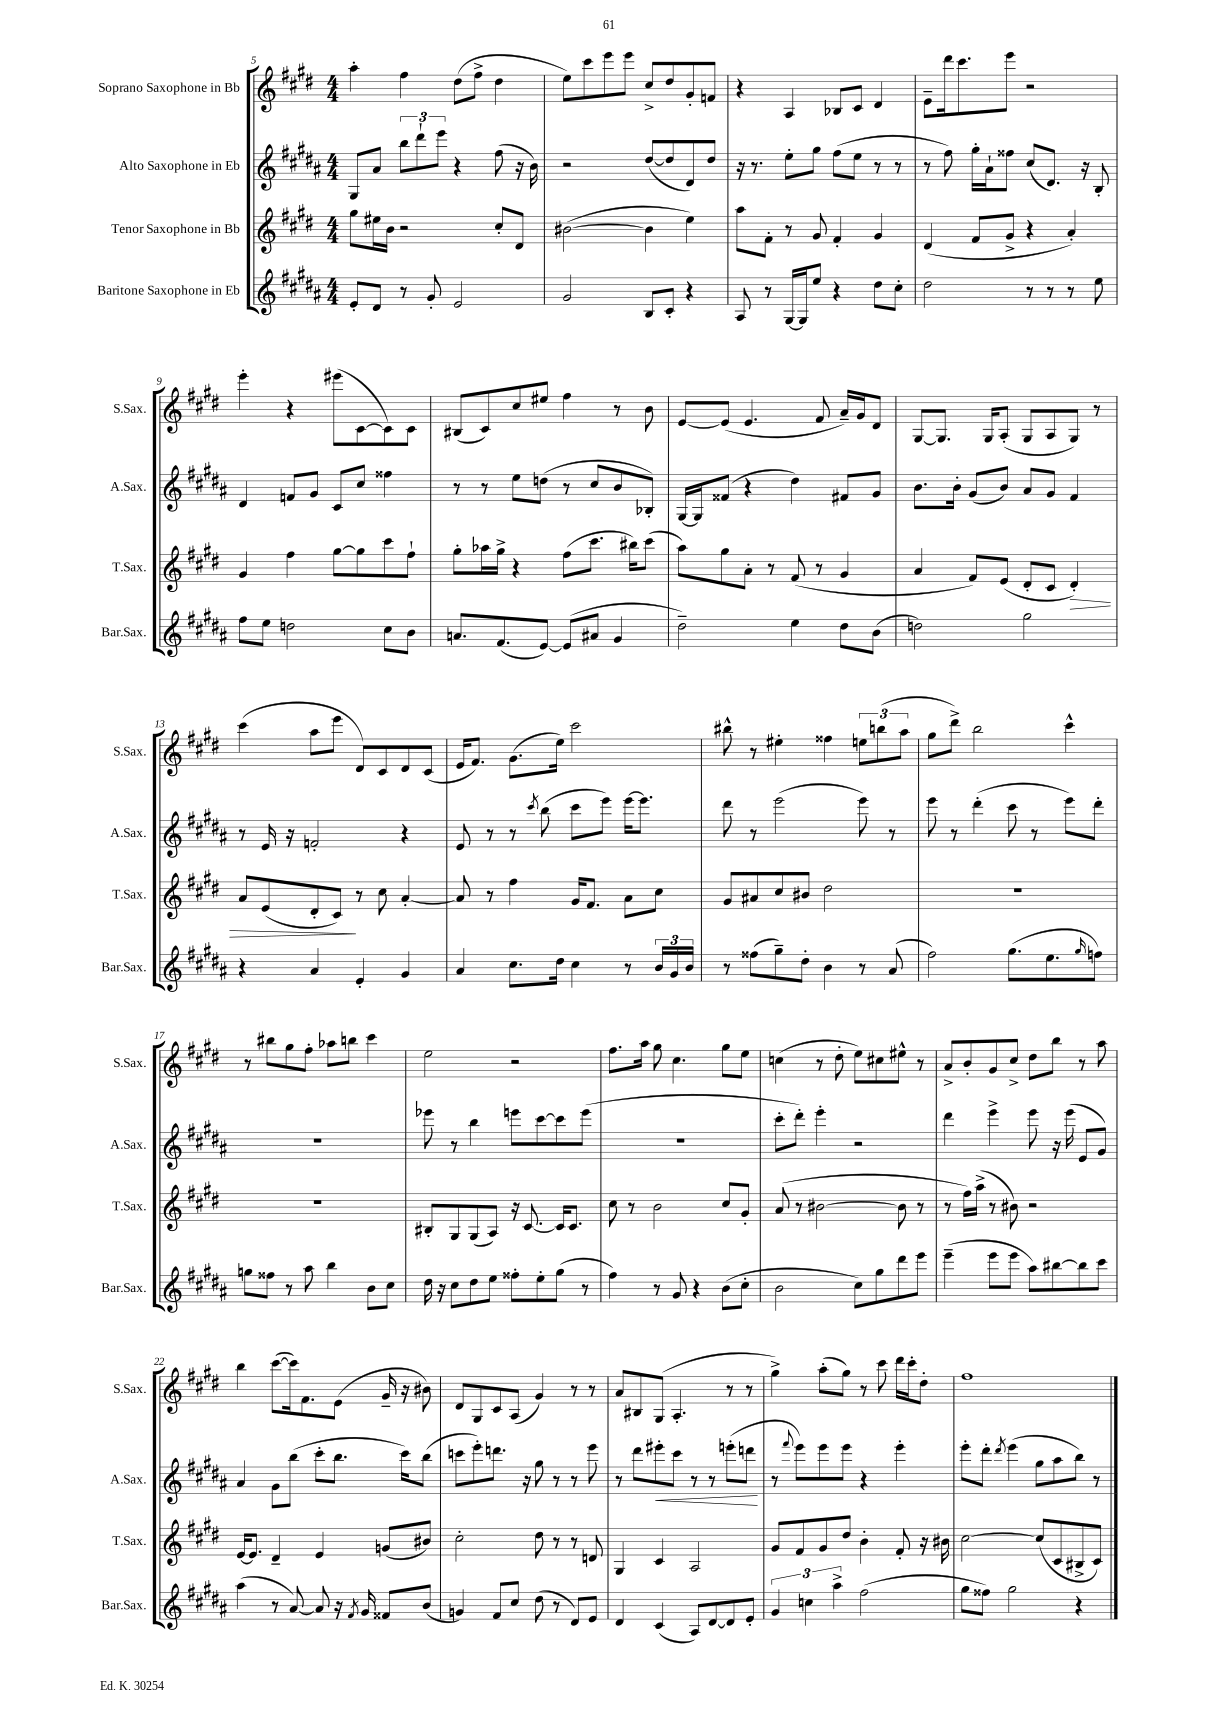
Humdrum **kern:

**kern	**kern	**kern	**kern
*staff4	*staff3	*staff2	*staff1
*clefG2	*clefG2	*clefG2	*clefG2
*k[f#c#g#d#a#]	*k[f#c#g#d#]	*k[f#c#g#d#a#]	*k[f#c#g#d#]
*M4/4	*M4/4	*M4/4	*M4/4
8e'/L	8gg#\L	8G#/L	4aa'\
8d#/J	16ee#\L	8a#/J	.
.	16b\JJ	.	.
8r	2r	12bb\L	4ff#\
.	.	12ddd#`\	.
8g#'/	.	.	.
.	.	12eee\J	.
2e/	.	4r	(8dd#\L
.	.	.	8ff#^\J
.	8cc#'/L	(8ff#\	4dd#\
.	8d#/J	16r	.
.	.	16b\)	.
=	=	=	=
2g#/	([2b#\	2r	8ee\L)
.	.	.	8ccc#\
.	.	.	8eee\
.	.	.	8eee\J
8B/L	4b#\]	([8dd#/L	8cc#^/L
8c#'/J	.	8dd#/]	8dd#/
4r	4ee\)	8d#/)	8g#'/
.	.	8dd#/J	8f/J
=	=	=	=
8A#/	8aa\L	16r	4r
.	.	8.r	.
8r	8f#'\J	.	.
[16G#/LL	8r	8ee'\L	4A/
16G#/]J	.	.	.
8ee/J	8g#/	8gg#\J	.
4r	4f#'/	(8ff#\L	8B-/L
.	.	8ee\J	8c#/J
8dd#\L	4g#/	8r	4d#/
8cc#'\J	.	8r	.
=	=	=	=
2dd#\	(4d#/	8r	8e~\L
.	.	8ff#\)	16ddd#\k
.	.	.	8.ccc#\
.	8f#/L	16gg#'\LL	.
.	.	16a#`\J	.
.	8g#^/J	8ff##\J	8eee\J
8r	4r	(8cc#/L	2r
8r	.	8.d#/J)	.
8r	4a'/)	.	.
.	.	16r	.
8ee\	.	8B'/	.
=	=	=	=
8ff#\L	4g#/	4d#/	4eee'\
8ee\J	.	.	.
2dd\	4ff#\	8f/L	4r
.	.	8g#/J	.
.	[8gg#\L	8c#/L	(8eee#\L
.	8gg#\]	8cc#/J	[8c#\
8cc#\L	8ccc#\	4ff##\	8c#\])
8b\J	8ff#`\J	.	8c#\J
=	=	=	=
8.a/L	8gg#'\L	8r	(8B#/L
.	16aa-\L	8r	8c#/)
(8.f#/	16gg#^\JJ	.	.
.	4r	8ee\L	8cc#/
[8e/J)	.	(8dd\J	8ee#/J
(8e/]L	(8ff#\L	8r	4ff#\
8a#/J	8.ccc#\J	8cc#/L	.
4g#/	.	8b/	8r
.	16bb#\LK)	.	.
.	(8ccc#\J	8B-'/J)	8b\
=	=	=	=
2dd#~\)	8aa\L)	[16G#/LL	[8e/L
.	.	16G#/]J	.
.	8gg#\	(8f##/J	(8e/]J
.	8a'\J	4r	4.e/
.	8r	.	.
4ee\	(8f#/	4dd#\)	.
.	8r	.	8f#/
8dd#\L	4g#/	8f#/L	16a~/LL)
.	.	.	16g#/J
(8b\J	.	8g#/J	8d#/J
=	=	=	=
2dd\)	4a/	8.b\L	[8G#/L
.	.	.	8.G#/]J
.	.	16b'\Jk	.
.	8f#/L)	(8g#/L	.
.	.	.	16G#/LK
.	(8e/J	8b/J)	(8A'/J
2gg#\	8d#'/L	8a#/L	8G#/L
.	8c#/J	8g#/J	8A/
.	4d#'/)	4f#/	8G#/J)
.	.	.	8r
=	=	=	=
4r	8a/L	8r	(4ccc#\
.	(8e/	16e/	.
.	.	16r	.
4a#/	8d#'/	2f'/	8aa\L
.	8c#/J)	.	8eee\J
4e'/	8r	.	8d#/L)
.	8cc#\	.	8c#/
4g#/	[4a'/	4r	8d#/
.	.	.	(8c#/J
=	=	=	=
4a#/	8a/]	8e/	16e/LK
.	.	.	8.f#/J)
.	8r	8r	.
8.cc#\L	4ff#\	8r	(8.g#\L
.	.	8qccc#/	.
.	.	(8bb\	.
16dd#\Jk	.	.	16ee\Jk)
4cc#\	16g#/LK	8ccc#\L	2ccc#\
.	8.f#/J	.	.
.	.	8eee\J)	.
8r	8a\L	[16eee\LK	.
.	.	8.eee\]J	.
24b/LL	8cc#\J	.	.
24g#/	.	.	.
24b/JJ	.	.	.
=	=	=	=
8r	8g#/L	8ddd#\	8bb#^^\
(8ff##\L	8a#/	8r	8r
8gg#~\)	8cc#/	(2eee\	4ee#'\
8dd#'\J	8b#/J	.	.
4b\	2dd#\	.	4ff##\
8r	.	8eee\)	12ee\L
.	.	.	(12bb\
(8a#/	.	8r	.
.	.	.	12aa\J
=	=	=	=
2ff#\)	1r	8eee\	8gg#\L
.	.	8r	8ddd#^\J)
.	.	(4ddd#'\	2bb\
(8.gg#\L	.	8ccc#\	.
.	.	8r	.
8.ee\	.	.	.
.	.	8eee\L)	4ccc#^^\
16qqgg#/	.	.	.
8ff\J)	.	8ddd#'\J	.
=	=	=	=
8gg\L	1r	1r	8r
8ff##\J	.	.	8bb#\L
8r	.	.	8gg#\
8aa#\	.	.	8ff#'\J
4bb\	.	.	8aa-\L
.	.	.	8bb\J
8b\L	.	.	4ccc#\
8cc#\J	.	.	.
=	=	=	=
16dd#\	8B#'/L	8eee-\	2ee\
16r	.	.	.
8cc#\L	8G#/	8r	.
8dd#\	(8G#/	4bb\	.
8ee\J	8A/J)	.	.
8ff##'\L	16r	8eee\L	2r
.	[8.c#/	.	.
8ee'\	.	[8ccc#\	.
(8gg#\J	16c#/]LK	8ccc#\]	.
.	8.c#/J	.	.
8r	.	(8eee\J	.
=	=	=	=
4ff#\)	8cc#\	1r	8.ff#\L
.	8r	.	.
.	.	.	16aa\Jk
8r	2b\	.	8gg#\
8g#/	.	.	4.cc#\
4r	.	.	.
(8b\L	8cc#/L	.	8gg#\L
8cc#'\J	8g#'/J	.	8ee\J
=	=	=	=
2b\	(8a/	8ccc#'\L	(4cc\
.	8r	8ddd#'\J)	.
.	[2b#\	4eee'\	8r
.	.	.	8dd#'\
8cc#\L)	.	2r	8ee\L)
8gg#\	.	.	8cc#\
8ddd#\	8b#\]	.	8ee#^^\J
8eee\J	8r	.	8r
=	=	=	=
(4eee~\	8r	4ddd#\	8a^/L
.	16ff#\LL)	.	8b'/
.	(16aa^\JJ	.	.
8eee\L	8r	4eee^\	8g#/
8eee\J	8b#\)	.	8cc#^/J
8aa#\L)	2r	8eee\	8dd#\L
[8bb#\	.	16r	8bb\J
.	.	(16eee\	.
8bb#\]	.	8e/L	8r
8ccc#\J	.	8g#/J)	8aa\
=	=	=	=
(4aa#\	[16e/LK	4a#/	4bb\
.	8.e/]J	.	.
8r	4d#~/	8g#\L	([8ccc#\L
[8a#/)	.	(8bb\J	16ccc#\]k)
.	.	.	8.f#\
8a#/]	4e/	8ccc#'\L	.
16r	.	8.bb\J	(8e\J
8qf#/	.	.	.
16g#/	.	.	.
8f##/L	(8g/L	.	16g#~/
.	.	16ccc#\LK)	16r
(8b/J	8b#/J)	(8bb\J	8b#\)
=	=	=	=
4g/)	2cc#'\	8ccc\L	8d#/L
.	.	8eee'\)	8G#/
8f#/L	.	8.ddd\J	8c#/
8cc#/J	.	.	(8A/J
.	.	16r	.
(8dd#\	8dd#\	8gg#\	4g#/)
8r	8r	8r	.
8d#/L)	8r	8r	8r
8e/J	8d/	8eee\	8r
=	=	=	=
4d#/	4G#/	8r	8a/L
.	.	8ddd#\L	8B#/
(4c#/	4c#/	8eee#'\	(8G#/J
.	.	8ccc#\J	4.A'/
8A#/L)	2A/	8r	.
[8d#/	.	8r	.
8d#/]	.	(8eee'\L	8r
8e'/J	.	8ddd\J	8r
=	=	=	=
6g#/	8g#/L	8r	4gg#^\)
.	.	8qqfff#/	.
.	8f#/	8eee\L)	.
6cc\	.	.	.
.	8g#/	8eee\	(8aa'\L
6aa#^\	.	.	.
.	8dd#/J	8eee\J	8gg#\J)
(2ff#\	4b'\	4r	8r
.	.	.	8ccc#\
.	8f#'/	4eee'\	16ddd#\LL
.	.	.	16ccc#'\J
.	16r	.	8dd#'\J
.	16b#\	.	.
=	=	=	=
8gg#\L	[2cc#\	8eee'\L	1ff#
8ff##\J)	.	8ddd#'\J	.
.	.	8qddd#/	.
2gg#\	.	(4eee\	.
.	(8cc#/]L	8gg#\L	.
.	8c#/	8aa#\	.
4r	8B#^/	8bb\J)	.
.	8c#/J)	8r	.
==	==	==	==
*-	*-	*-	*-
